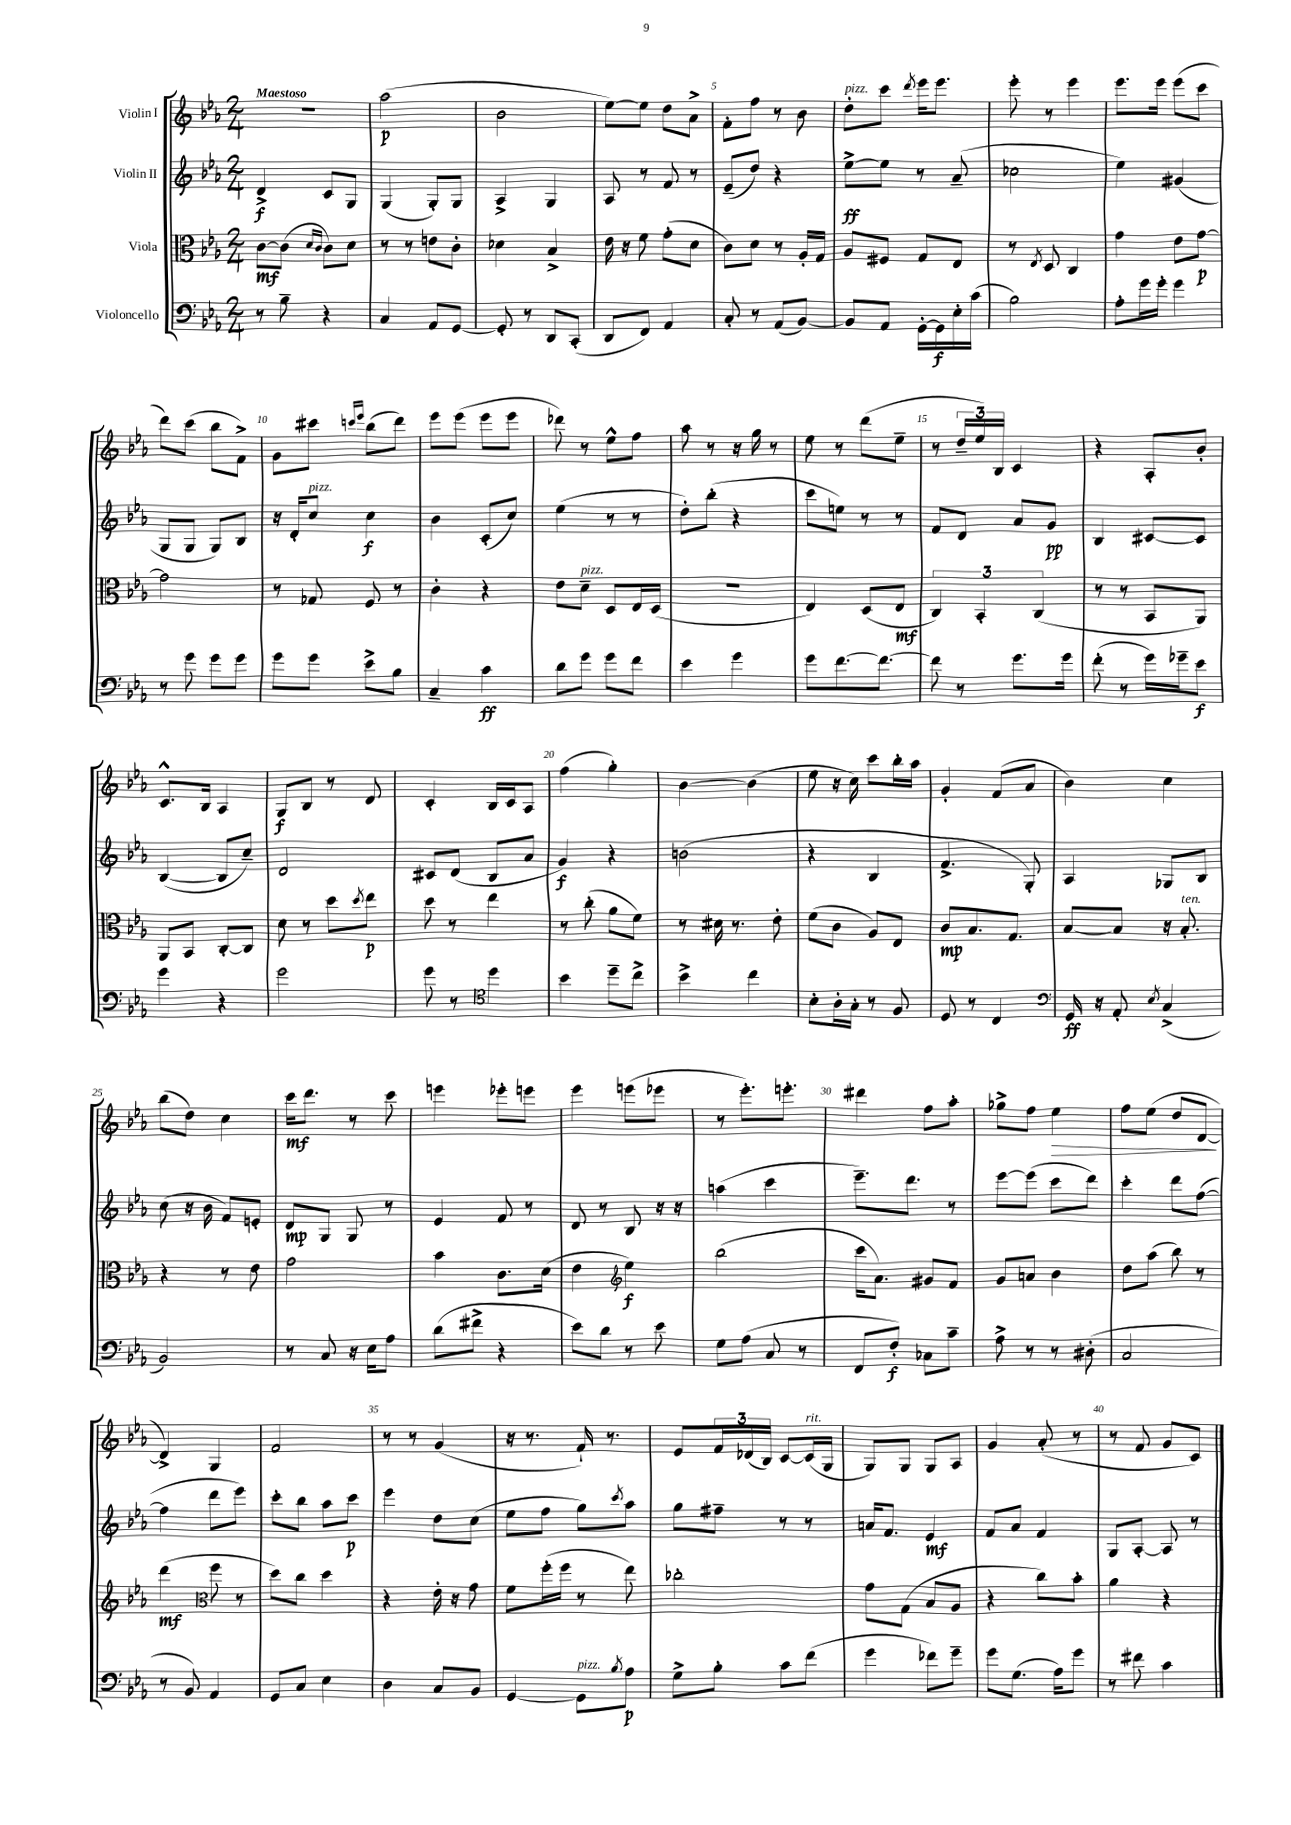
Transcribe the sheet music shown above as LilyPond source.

<<
\new StaffGroup <<
\new Staff = "s0" \with { instrumentName = "Violin I" } {
    \clef treble \key ees \major \numericTimeSignature \time 2/4 \tempo "Maestoso"
    R2 |
    aes''2\p( |
    bes'2 |
    ees''8~) ees''8 d''8 aes'8-> |
    f'8-. f''8 r8 bes'8 |
    d''8-.^\markup { \italic "pizz." } c'''8 \acciaccatura { d'''8 } ees'''16 ees'''8. |
    ees'''8-. r8 ees'''4 |
    ees'''8. ees'''16 ees'''8( c'''8 |
    d'''8) c'''8( bes''8 f'8->) |
    g'8 cis'''8 \grace { c'''16 ees'''16 } bes''8( d'''8) |
    ees'''8 ees'''8( ees'''8 ees'''8 |
    des'''8) r8 ees''8-^ f''8 |
    aes''8 r8 r16 g''16 r8 |
    ees''8 r8 d'''8( ees''8-- |
    r8 \tuplet 3/2 { d''16-- ees''16) bes16 } c'4 |
    r4 aes8-. bes'8-. |
    c'8.-^ bes16 aes4 |
    g8\f bes8 r8 d'8 |
    c'4-. bes16 c'16 aes8 |
    f''4( g''4-.) |
    bes'4~ bes'4( |
    ees''8 r16 c''16) c'''8 bes''16-. aes''16 |
    g'4-. f'8( aes'8 |
    bes'4) c''4 |
    bes''8( d''8) c''4 |
    c'''16\mf d'''8. r8 c'''8 |
    e'''4 ees'''8-. e'''8 |
    ees'''4 e'''8( ees'''8 |
    r8 ees'''8.-.) e'''8.-. |
    dis'''4 f''8 aes''8-. |
    ges''8-> f''8 ees''4\> |
    f''8 ees''8( d''8 d'8~\! |
    d'4->) g4 |
    f'2 |
    r8 r8 g'4( |
    r16 r8. f'16-!) r8. |
    ees'8 \tuplet 3/2 { f'16 des'16( bes16) } c'8~ c'16^\markup { \italic "rit." }( g16 |
    g8) g8 g8 aes8 |
    g'4 aes'8-.( r8 |
    r8 f'8 g'8 c'8) \bar "|." |
}
\new Staff = "s1" \with { instrumentName = "Violin II" } {
    \clef treble \key ees \major \numericTimeSignature \time 2/4
    d'4->\f c'8 g8 |
    g4( g8-.) g8 |
    aes4-> g4 |
    aes8 r8 f'8 r8 |
    ees'8--( d''8) r4 |
    ees''8~->\ff ees''8 r8 aes'8--( |
    ces''2 |
    ees''4) gis'4( |
    g8 g8 g8) bes8 |
    r16 d'16-. c''8^\markup { \italic "pizz." } c''4\f |
    bes'4 c'8-.( c''8) |
    ees''4( r8 r8 |
    d''8-.) bes''8-.( r4 |
    c'''8 e''8) r8 r8 |
    f'8 d'8 aes'8 g'8\pp |
    bes4 cis'8~ cis'8 |
    bes4~( bes8 c''8--) |
    d'2 |
    cis'8 d'8( bes8 aes'8 |
    g'4\f) r4 |
    b'2( |
    r4 bes4 |
    f'4.-> g8-.) |
    aes4 ges8 bes8 |
    c''8( r16 bes'16 f'8) e'8-. |
    d'8\mp g8 g8 r8 |
    ees'4 f'8 r8 |
    d'8 r8 bes8 r16 r16 |
    a''4( c'''4 |
    ees'''8.--) d'''8. r8 |
    ees'''8~ ees'''8( c'''8 d'''8) |
    c'''4-. d'''8 f''8~( |
    f''4 d'''8 ees'''8) |
    c'''8-. bes''8 aes''8 c'''8\p |
    ees'''4 d''8 c''8( |
    ees''8 f''8 g''8) \acciaccatura { c'''8 } aes''8 |
    g''8 fis''8-- r8 r8 |
    a'16 f'8. ees'4\mf |
    f'8 aes'8 f'4 |
    g8 aes8~-. aes8 r8 \bar "|." |
}
\new Staff = "s2" \with { instrumentName = "Viola" } {
    \clef alto \key ees \major \numericTimeSignature \time 2/4
    c'8~\mf c'8( \grace { d'16 c'16 } c'8) d'8 |
    r8 r8 e'8 c'8-. |
    des'4 bes4-> |
    ees'16 r16 f'8 g'8-.( d'8 |
    c'8) d'8 r8 aes16-. g16 |
    aes8 fis8 g8 ees8 |
    r8 \acciaccatura { ees8 } d8 c4 |
    g'4 ees'8 g'8~\p |
    g'2 |
    r8 ges8 f8 r8 |
    c'4-. r4 |
    ees'8 d'8--^\markup { \italic "pizz." } d8 ees16 d16( |
    R2 |
    ees4) d8( ees8\mf |
    \tuplet 3/2 { c4) bes,4-. c4( } |
    r8 r8 bes,8 aes,8) |
    aes,8 bes,8 c8~-. c8 |
    d'8 r8 d''8 \acciaccatura { d''8 } ees''8\p |
    d''8 r8 ees''4 |
    r8 c''8-.( aes'8 f'8) |
    r8 dis'16 r8. ees'8-. |
    f'8( c'8 aes8) ees8 |
    c'8\mp bes8. g8. |
    bes8~ bes8 r16 bes8.-.^\markup { \italic "ten." } |
    r4 r8 ees'8 |
    g'2 |
    bes'4 c'8. d'16( |
    ees'4 \clef treble ees''4\f) |
    bes''2( |
    c'''16 aes'8.) gis'8 f'8 |
    g'8 a'8 bes'4 |
    d''8 aes''8( bes''8) r8 |
    d'''4\mf( \clef alto f''8 r8 |
    d''8) c''8 d''4 |
    r4 ees'16-. r16 g'8 |
    f'8 f''16-.( f''16 r8 ees''8) |
    ces''2-. |
    g'8 g8( bes8 aes8 |
    r4 c''8) bes'8-. |
    aes'4 r4 \bar "|." |
}
\new Staff = "s3" \with { instrumentName = "Violoncello" } {
    \clef bass \key ees \major \numericTimeSignature \time 2/4
    r8 bes8-- r4 |
    c4 aes,8 g,8~ |
    g,8-. r8 d,8 c,8-.( |
    d,8 f,8) aes,4 |
    c8-. r8 aes,8( bes,8~) |
    bes,8 aes,8 g,16~-. g,16\f ees16-. c'16( |
    bes2) |
    aes8-. g'16 g'16-. g'4 |
    r8 g'8 g'8 g'8 |
    g'8 g'8 ees'8-> bes8 |
    c4-- c'4\ff |
    d'8 g'8 g'8 f'8 |
    ees'4 g'4 |
    g'8 f'8.~ f'8.~ |
    f'8 r8 g'8. g'16 |
    f'8-.( r8 g'16) ges'16-- ees'8\f |
    g'4 r4 |
    g'2 |
    g'8 r8 \clef tenor d''4 |
    bes'4 d''8-- c''8-> |
    bes'4-> c''4 |
    bes8-. aes16-. g16-. r8 f8 |
    d8 r8 c4 |
    \clef bass g,16\ff r16 aes,8-. \acciaccatura { ees8 } c4->( |
    bes,2) |
    r8 c8 r16 ees16 aes8 |
    d'8( fis'8-> r4 |
    ees'8) d'8 r8 ees'8 |
    g8 aes8( c8 r8 |
    f,8 f8-.\f) ces8 c'8-- |
    aes8-> r8 r8 dis8-.( |
    c2 |
    r8 bes,8) aes,4 |
    g,8 c8 ees4 |
    d4 c8 bes,8 |
    g,4~ g,8^\markup { \italic "pizz." } \acciaccatura { bes8 } aes8\p |
    g8-> bes8-. c'8 f'8( |
    g'4 fes'8) g'8-- |
    g'8 g8.( aes16) g'8 |
    r8 fis'8 c'4 \bar "|." |
}
>>
>>
\layout { \context { \Score \override BarNumber.break-visibility = ##(#f #t #t) barNumberVisibility = #(every-nth-bar-number-visible 5) } }
